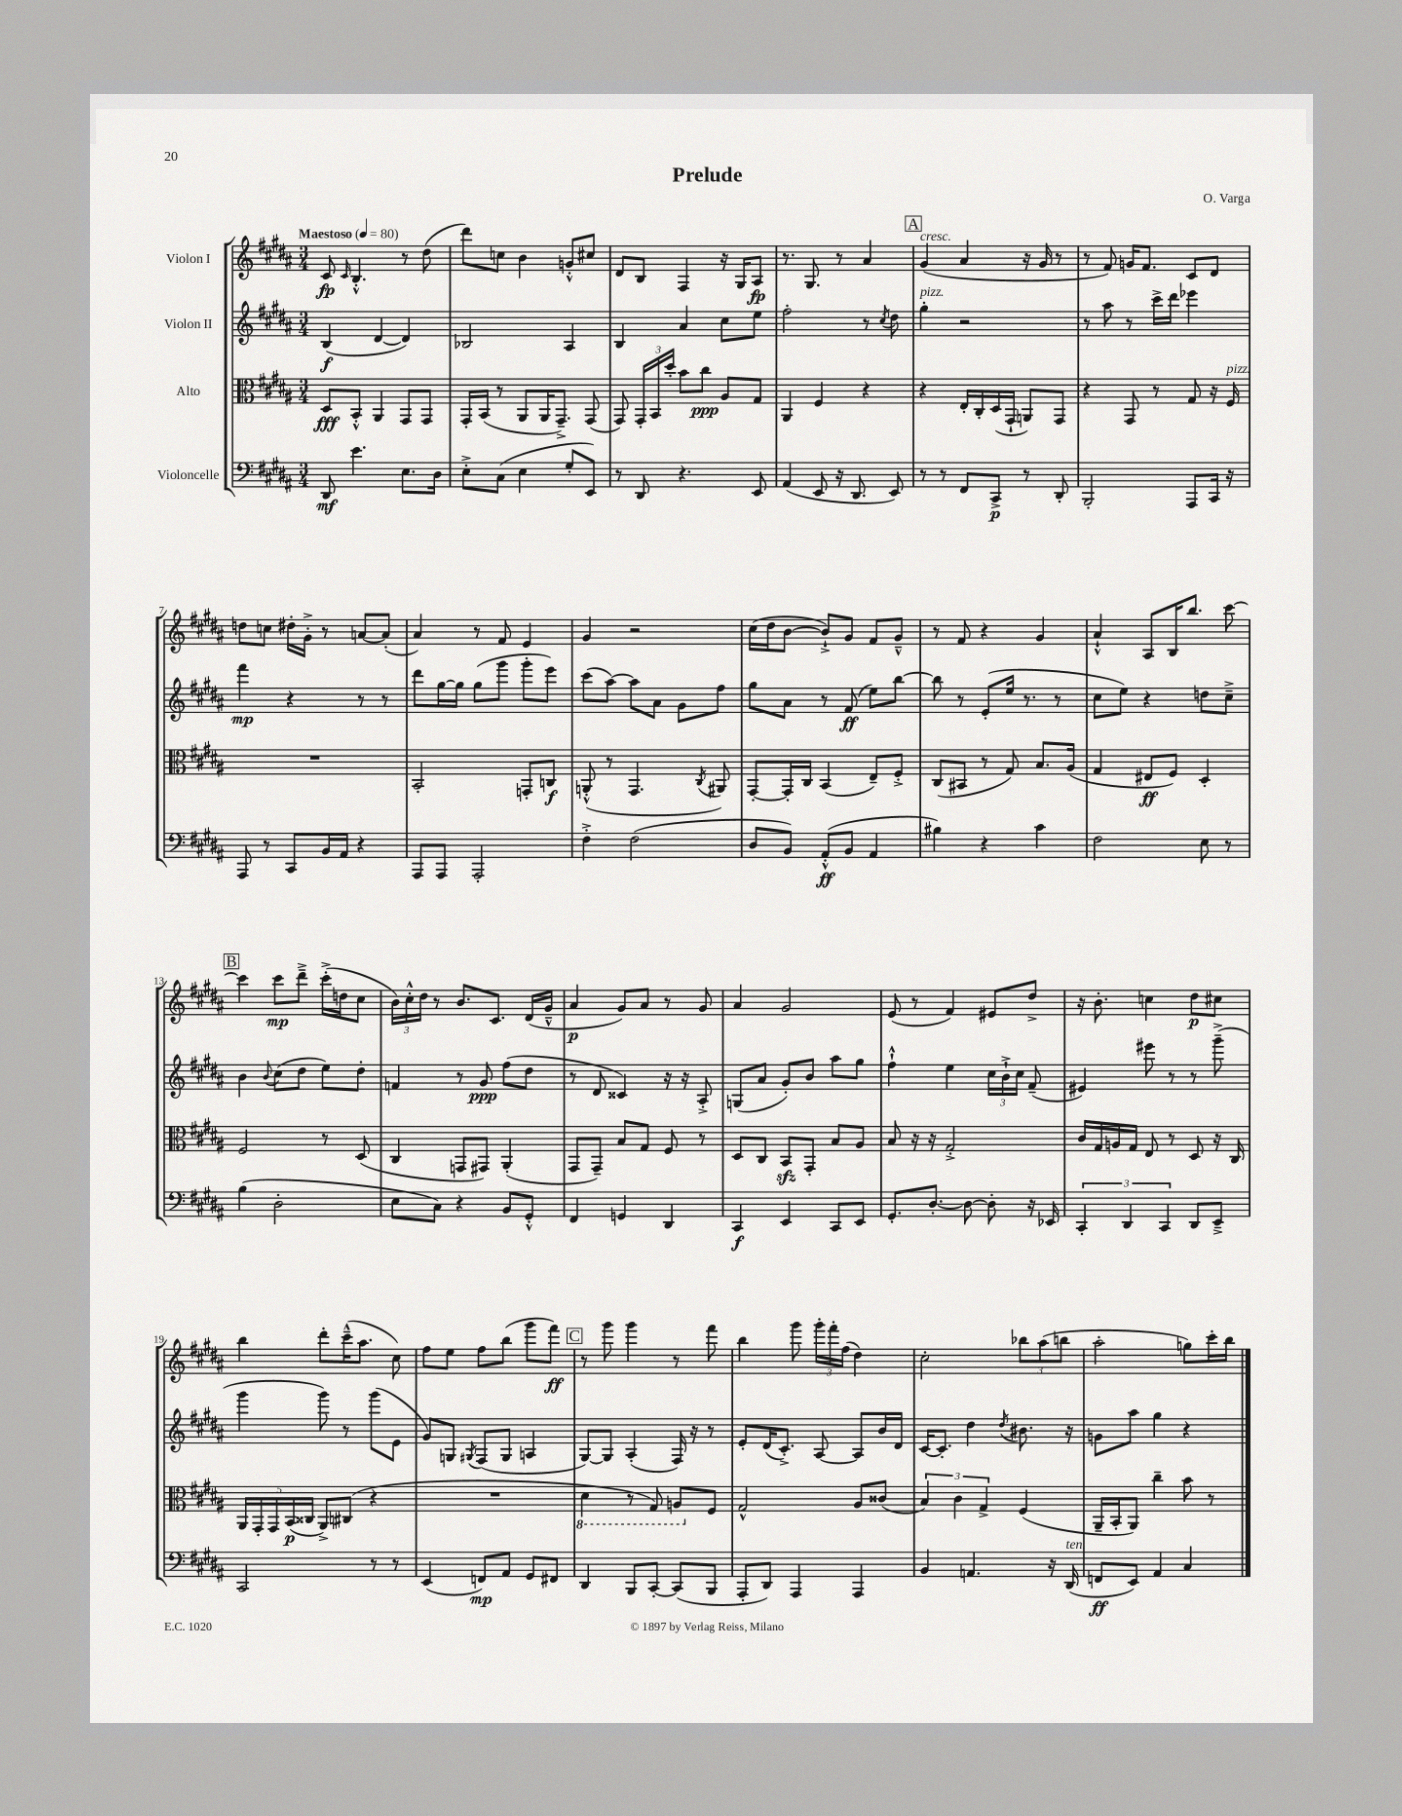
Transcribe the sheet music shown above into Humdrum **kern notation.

**kern	**dynam	**kern	**dynam	**kern	**dynam	**kern	**dynam
*part4	*part4	*part3	*part3	*part2	*part2	*part1	*part1
*staff4	*staff4	*staff3	*staff3	*staff2	*staff2	*staff1	*staff1
*I"Violoncelle	*	*I"Alto	*	*I"Violon II	*	*I"Violon I	*
*clefF4	*	*clefC3	*	*clefG2	*	*clefG2	*
*k[f#c#g#d#a#]	*	*k[f#c#g#d#a#]	*	*k[f#c#g#d#a#]	*	*k[f#c#g#d#a#]	*
*M3/4	*	*M3/4	*	*M3/4	*	*M3/4	*
*MM80	*	*MM80	*	*MM80	*	*MM80	*
=1	=1	=1	=1	=1	=1	=1	=1
!	!	!	!	!	!	!LO:TX:a:B:t=Maestoso	!
8DD#/	mf	8D#/L	fff	(4B/	f	8c#/	fp
.	.	.	.	.	.	16qqc#/	.
4.e\	.	8BB'^^/J	.	.	.	4.B'^^/	.
.	.	4AA#/	.	[4d#/	.	.	.
8.E\L	.	8GG#/L	.	4d#/])	.	8r	.
.	.	8GG#/J	.	.	.	(8dd#\	.
16D#\Jk	.	.	.	.	.	.	.
=2	=2	=2	=2	=2	=2	=2	=2
8E'^\L	.	16GG#'/LL	.	2B-X/	.	8ddd#\L)	.
.	.	(16BB/JJ	.	.	.	.	.
(8C#\J	.	8r	.	.	.	8ccn\J	.
4E\	.	8AA#/L	.	.	.	4b\	.
.	.	16AA#/K	.	.	.	.	.
.	.	8.GG#~^/J)	.	.	.	.	.
8G#'/L	.	.	.	4A#/	.	8gn'^^/L	.
8EE/J)	.	(8GG#/	.	.	.	8cc#X/J	.
=3	=3	=3	=3	=3	=3	=3	=3
8r	.	8GG#/)	.	4B/	.	8d#/L	.
8DD#/	.	24GG#'/LL	.	.	.	8B/J	.
.	.	24BB/	.	.	.	.	.
.	.	24dd#'/JJ	.	.	.	.	.
4.r	.	8b\L	.	4a#/	.	4F#/	.
.	.	8cc#\J	ppp	.	.	.	.
.	.	8A#/L	.	8cc#\L	.	16r	.
.	.	.	.	.	.	16G#/KL	.
8EE/	.	8G#/J	.	8ee\J	.	8A#/J	fp
=4	=4	=4	=4	=4	=4	=4	=4
(4AA#/	.	4AA#/	.	2ff#'\	.	8.r	.
.	.	.	.	.	.	8.G#/	.
8EE/	.	4F#/	.	.	.	.	.
16r	.	.	.	.	.	8r	.
8.DD#/	.	.	.	.	.	.	.
.	.	4r	.	8r	.	4a#/	.
.	.	.	.	8qcc#/	.	.	.
8EE/)	.	.	.	8dd#\	.	.	.
!!LO:REH:place=s1:t=A
=5	=5	=5	=5	=5	=5	=5	=5
!	!	!	!	!	!	!LO:TX:a:i:t=cresc.	!
!	!	!	!	!LO:TX:a:i:t=pizz.	!	!	!
8r	.	4r	.	4gg#'\	.	(4g#/	.
8r	.	.	.	.	.	.	.
8FF#/L	.	16E'/LL	.	2r	.	4a#/	.
.	.	16C#'/	.	.	.	.	.
8CC#^/J	p	(16D#/	.	.	.	.	.
.	.	16GG#`/JJ	.	.	.	.	.
8r	.	8AAn/L)	.	.	.	16r	.
.	.	.	.	.	.	16g#/	.
8DD#'/	.	8GG#/J	.	.	.	8r	.
=6	=6	=6	=6	=6	=6	=6	=6
2BBB'/	.	4r	.	8r	.	8r	.
.	.	.	.	8aa#\	.	8f#/)	.
.	.	8GG#/	.	8r	.	16gn/KL	.
.	.	.	.	.	.	8.f#/J	.
.	.	8r	.	16ccc#^\LL	.	.	.
.	.	.	.	16ddd#\JJ	.	.	.
8AAA#/L	.	8G#/	.	4eee-X\	.	8c#/L	.
16CC#/Jk	.	16r	.	.	.	8d#/J	.
!	!	!LO:TX:a:i:t=pizz.	!	!	!	!	!
16r	.	16F#/	.	.	.	.	.
!!LO:LB:g=z
=7	=7	=7	=7	=7	=7	=7	=7
8AAA#/	.	2.r	.	4fff#\	mp	8ddn\L	.
8r	.	.	.	.	.	8ccn\J	.
8CC#/L	.	.	.	4r	.	16dd#X'\LL	.
.	.	.	.	.	.	16g#'^\JJ	.
16BB/L	.	.	.	.	.	8r	.
16AA#/JJ	.	.	.	.	.	.	.
4r	.	.	.	8r	.	[8an/L	.
.	.	.	.	8r	.	(8a'/J]	.
=8	=8	=8	=8	=8	=8	=8	=8
8AAA#/L	.	2BB'/	.	8ddd#\L	.	4a#/)	.
8AAA#/J	.	.	.	[16gg#\L	.	.	.
.	.	.	.	16gg#\JJ]	.	.	.
2AAA#'/	.	.	.	(8gg#\L	.	8r	.
.	.	.	.	8ggg#\J	.	8f#/	.
.	.	8GGn'/L	.	8ggg#'\L	.	4e/	.
.	.	8Cn/J	f	8eee\J)	.	.	.
=9	=9	=9	=9	=9	=9	=9	=9
4F#'^\	.	(8AAn'^^/	.	(8ccc#\L	.	4g#/	.
.	.	8r	.	[8aa#\J)	.	.	.
(2F#\	.	4.GG#/	.	8aa#\L]	.	2r	.
.	.	.	.	8a#\J	.	.	.
.	.	.	.	8g#\L	.	.	.
.	.	8qC#/	.	.	.	.	.
.	.	8AA#X/)	.	8ff#\J	.	.	.
=10	=10	=10	=10	=10	=10	=10	=10
8D#/L	.	[8GG#'/L	.	8gg#\L	.	(16cc#\LL	.
.	.	.	.	.	.	16dd#\J	.
8BB/J)	.	16GG#'/L]	.	8a#\J	.	[8b\J	.
.	.	16C#/JJ	.	.	.	.	.
(8AA#'^^/L	ff	(4BB/	.	8r	.	8b`^/L])	.
8BB/J	.	.	.	(8f#/	ff	8g#/J	.
4AA#/	.	8E~/L)	.	8ee\L)	.	8f#/L	.
.	.	8F#'^/J	.	[8bb\J	.	8g#~^^/J	.
=11	=11	=11	=11	=11	=11	=11	=11
4B#X\)	.	(8C#/L	.	8bb\]	.	8r	.
.	.	8BB#X/J	.	8r	.	8f#/	.
4r	.	8r	.	(8e'/L	.	4r	.
.	.	8G#/)	.	16ee/Jk	.	.	.
.	.	.	.	8.r	.	.	.
4c#\	.	8.B/L	.	.	.	4g#/	.
.	.	.	.	8r	.	.	.
.	.	(16A#/Jk	.	.	.	.	.
=12	=12	=12	=12	=12	=12	=12	=12
2F#\	.	4G#/	.	8cc#\L	.	4a#`^^/	.
.	.	.	.	8ee\J)	.	.	.
.	.	8E#X/L	ff	4r	.	8A#/L	.
.	.	8F#/J)	.	.	.	16B/K	.
.	.	.	.	.	.	8.bb/J	.
8E\	.	4D#'/	.	8ddn\L	.	.	.
8r	.	.	.	8cc#~^\J	.	[8ccc#\	.
!!LO:LB:g=z
!!LO:REH:place=s1:t=B
=13	=13	=13	=13	=13	=13	=13	=13
(4B\	.	2F#/	.	4b\	.	4ccc#\]	.
.	.	.	.	8qqb/	.	.	.
2D#'\	.	.	.	(8cc#\L	.	8ccc#\L	mp
.	.	.	.	8dd#\J	.	8ddd#~^\J	.
.	.	8r	.	8ee\L)	.	(16ccc#'^\LL	.
.	.	.	.	.	.	16ddn\J	.
.	.	(8D#/	.	8dd#'\J	.	8cc#\J	.
=14	=14	=14	=14	=14	=14	=14	=14
8E\L	.	4C#/	.	4fn/	.	24b\LL)	.
.	.	.	.	.	.	24cc#'^^\	.
.	.	.	.	.	.	24dd#\JJ	.
8C#\J)	.	.	.	.	.	8r	.
4r	.	8GGn/L	.	8r	.	8.b/L	.
.	.	8GG#X/J)	.	8g#/	ppp	.	.
.	.	.	.	.	.	8.c#/J	.
8BB/L	.	(4AA#'/	.	(8ff#\L	.	.	.
8GG#'^^/J	.	.	.	8dd#\J	.	(16d#/LL	.
.	.	.	.	.	.	16g#~^^/JJ	.
=15	=15	=15	=15	=15	=15	=15	=15
4FF#/	.	8GG#/L	.	8r	.	4a#/	p
.	.	8GG#~/J)	.	8d#/	.	.	.
4GGn/	.	8B/L	.	4c##X/)	.	8g#/L)	.
.	.	8G#/J	.	.	.	8a#/J	.
4DD#/	.	8F#/	.	16r	.	8r	.
.	.	.	.	16r	.	.	.
.	.	8r	.	8A#'^/	.	8g#/	.
=16	=16	=16	=16	=16	=16	=16	=16
4CC#/	f	8D#/L	.	(8Gn/L	.	4a#/	.
.	.	8C#/J	.	8a#/J	.	.	.
4EE/	.	8BBzz/L	.	8g#'/L)	.	2g#/	.
.	.	8GG#'/J	.	8b/J	.	.	.
8CC#/L	.	8B/L	.	8aa#\L	.	.	.
8EE/J	.	8A#/J	.	8gg#\J	.	.	.
=17	=17	=17	=17	=17	=17	=17	=17
8.GG#'/L	.	8B/	.	4ff#`^^\	.	(8e/	.
.	.	16r	.	.	.	8r	.
[8.D#'/J	.	16r	.	.	.	.	.
.	.	2G#'^/	.	4ee\	.	4f#/)	.
8D#\_	.	.	.	.	.	.	.
8D#'\]	.	.	.	24cc#\LL	.	8e#X/L	.
.	.	.	.	24b`^\	.	.	.
.	.	.	.	24cc#\JJ	.	.	.
16r	.	.	.	(8f#~/	.	8dd#^/J	.
16EE-X/	.	.	.	.	.	.	.
=18	=18	=18	=18	=18	=18	=18	=18
6CC#'/	.	16c#/LL	.	4e#X/)	.	16r	.
.	.	16G#/	.	.	.	8.b'\	.
.	.	16An/	.	.	.	.	.
6DD#/	.	.	.	.	.	.	.
.	.	16G#/JJ	.	.	.	.	.
.	.	8E/	.	8eee#X\	.	4ccn\	.
6CC#/	.	.	.	.	.	.	.
.	.	8r	.	8r	.	.	.
8DD#/L	.	8D#/	.	8r	.	8dd#\L	p
8EE~^/J	.	16r	.	(8ggg#~^\	.	8cc#X\J	.
.	.	16C#/	.	.	.	.	.
!!LO:LB:g=z
=19	=19	=19	=19	=19	=19	=19	=19
2CC#/	.	20AA#/LL	.	4ggg#\	.	4bb\	.
.	.	20GG#'/	.	.	.	.	.
.	.	20GG#/	.	.	.	.	.
.	.	(20BB/	p	.	.	.	.
.	.	20C##X/JJ	.	.	.	.	.
.	.	8AA#^/L)	.	8ggg#\)	.	8ddd#'\L	.
.	.	(8C#X/J	.	8r	.	(16ccc#~^^\K	.
.	.	.	.	.	.	8.aa#\J	.
8r	.	4r	.	(8ggg#\L	.	.	.
8r	.	.	.	8e\J	.	8cc#\)	.
=20	=20	=20	=20	=20	=20	=20	=20
(4EE/	.	2.r	.	8g#/L)	.	8ff#\L	.
.	.	.	.	8Gn/J	.	8ee\J	.
.	.	.	.	8qG#X/	.	.	.
8FFn/L)	mp	.	.	(8F#/L	.	8ff#\L	.
8AA#/J	.	.	.	8G#/J	.	(8bb\J	.
8GG#/L	.	.	.	4An/	.	8ggg#\L	.
8FF#X/J	.	.	.	.	.	8fff#\J)	ff
!!LO:REH:place=s1:t=C
=21	=21	=21	=21	=21	=21	=21	=21
*	*	*8ba	*	*	*	*	*
4DD#/	.	4D#\	.	[8G#/L)	.	8r	.
.	.	.	.	8G#/J]	.	8ggg#\	.
8BBB/L	.	8r	.	(4A#'/	.	4ggg#\	.
[8CC#'/J	.	8GG#/)	.	.	.	.	.
(8CC#/L]	.	8AAn/L	.	16F#/)	.	8r	.
.	.	.	.	16r	.	.	.
*	*	*X8ba	*	*	*	*	*
8BBB/J	.	8F#/J	.	8r	.	8fff#\	.
=22	=22	=22	=22	=22	=22	=22	=22
8AAA#'/L	.	2G#^^/	.	8e'/L	.	4bb\	.
8DD#/J)	.	.	.	(16d#/K	.	.	.
.	.	.	.	8.c#'^/J)	.	.	.
4AAA#/	.	.	.	.	.	8ggg#\	.
.	.	.	.	[8A#/	.	24ggg#'\LL	.
.	.	.	.	.	.	24fff#'\	.
.	.	.	.	.	.	(24ff#\JJ	.
4AAA#/	.	8A#/L	.	8A#/L]	.	4dd#\)	.
.	.	(8c##X/J	.	16b/L	.	.	.
.	.	.	.	16d#/JJ	.	.	.
=23	=23	=23	=23	=23	=23	=23	=23
4BB/	.	6B/)	.	[16c#/KL	.	2cc#'\	.
.	.	.	.	8.c#'/J]	.	.	.
.	.	6c#\	.	.	.	.	.
4.AAn/	.	.	.	4dd#\	.	.	.
.	.	6G#^/	.	.	.	.	.
.	.	.	.	8qdd#/	.	.	.
.	.	(4F#/	.	8.b#X\	.	12bb-X\L	.
.	.	.	.	.	.	(12aa#\	.
16r	.	.	.	.	.	.	.
.	.	.	.	.	.	12bbn\J	.
!LO:TX:a:i:t=ten.	!	!	!	!	!	!	!
(16DD#/	.	.	.	16r	.	.	.
=24	=24	=24	=24	=24	=24	=24	=24
8FFn/L	ff	16AA#~/LL	.	8gn\L	.	2aa#'\	.
.	.	16BB'/J	.	.	.	.	.
8EE/J)	.	8AA#/J)	.	8aa#\J	.	.	.
4AA#/	.	4cc#~\	.	4gg#\	.	.	.
4C#/	.	8b\	.	4r	.	8ggn\L)	.
.	.	8r	.	.	.	16ccc#'\L	.
.	.	.	.	.	.	16bb\JJ	.
==	==	==	==	==	==	==	==
*-	*-	*-	*-	*-	*-	*-	*-
